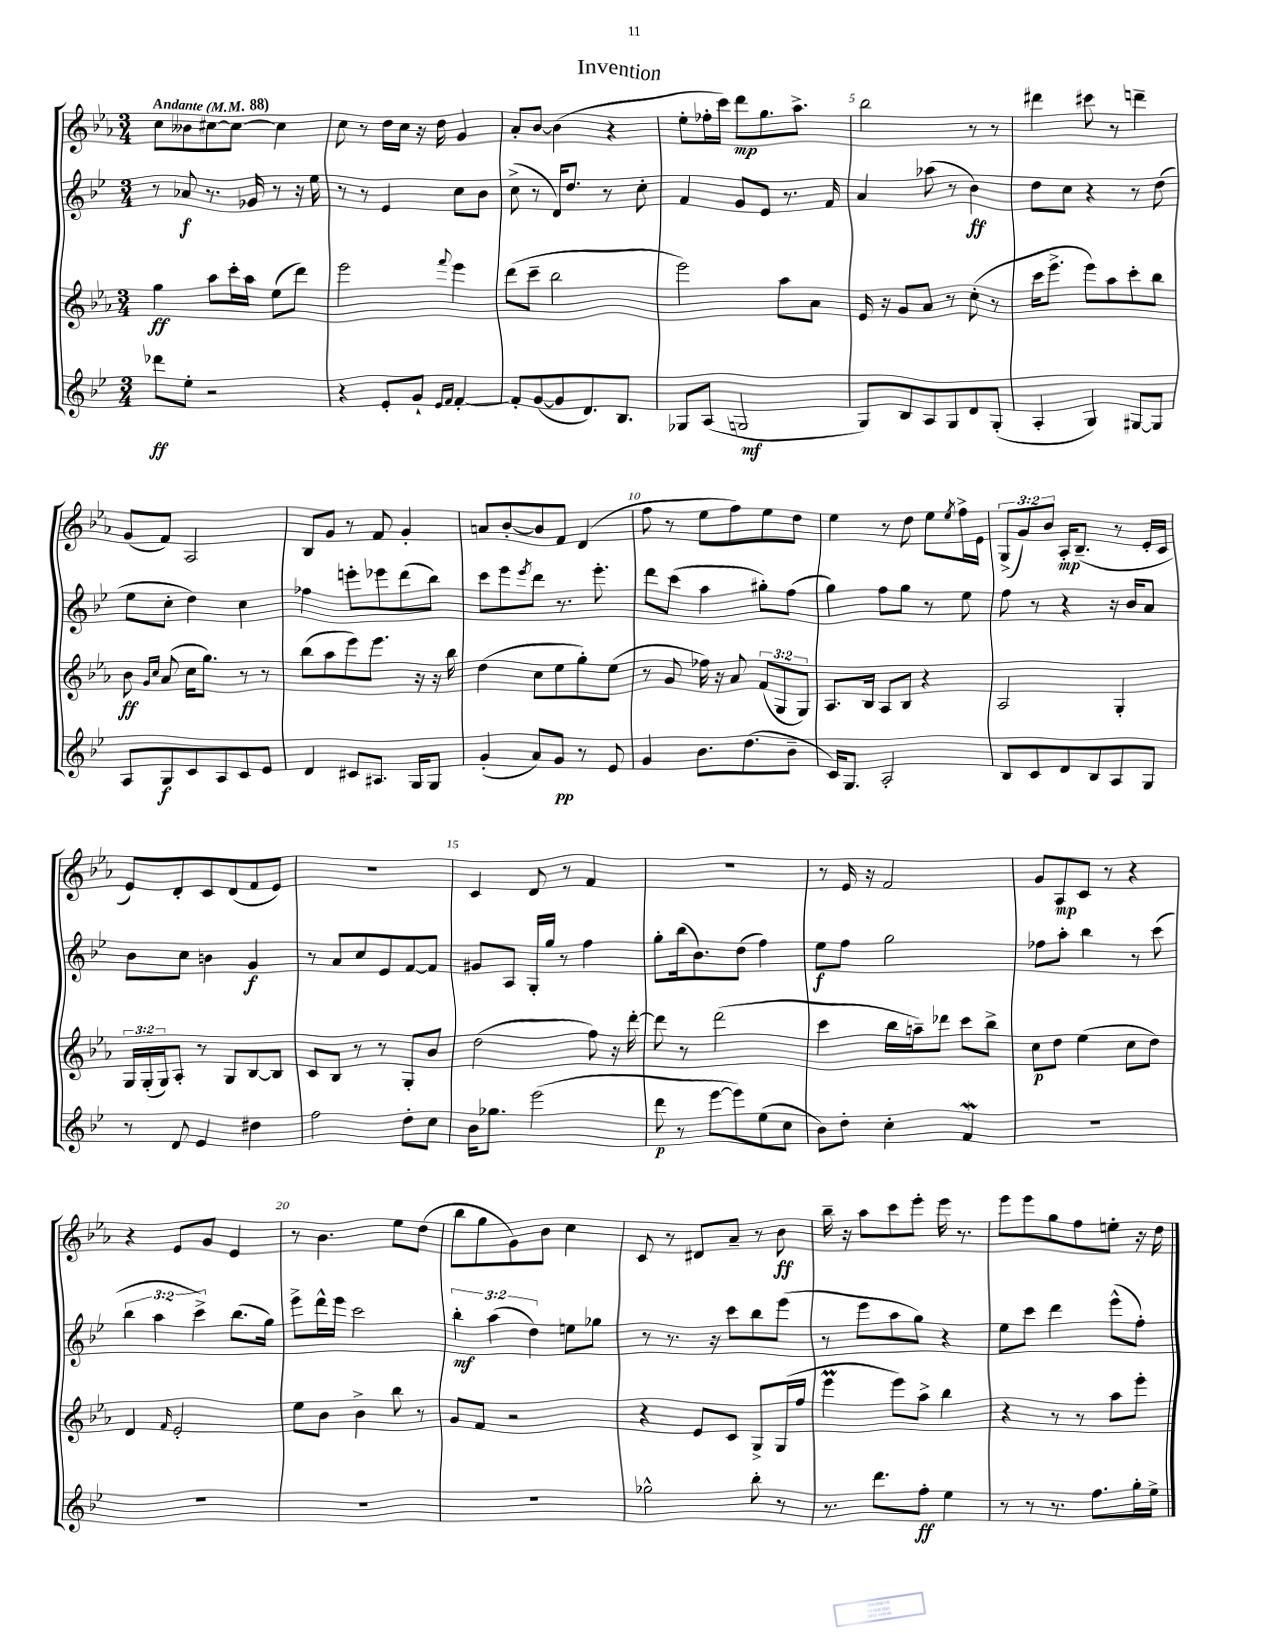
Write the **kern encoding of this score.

**kern	**kern	**kern	**kern
*staff4	*staff3	*staff2	*staff1
*clefG2	*clefG2	*clefG2	*clefG2
*k[b-e-]	*k[b-e-a-]	*k[b-e-]	*k[b-e-a-]
*M3/4	*M3/4	*M3/4	*M3/4
*MM88	*MM88	*MM88	*MM88
8ddd-	4gg	8r	8cc
8ee-'	.	8a-	8b--
2r	8aa-	8.r	[8cc#
.	16ccc'	.	8cc#_
.	16aa-	16g-	.
.	(8ee-	8r	4cc#]
.	8ddd)	16r	.
.	.	16ee-	.
=	=	=	=
4r	2eee-	8r	8cc
.	.	8r	8r
8e-'	.	4e-	16dd
.	.	.	16cc
8g`	.	.	16r
.	.	.	16dd
16qqe-	.	.	.
16qqf	8qqfff	.	.
[4f'	4eee-	8cc	4g
.	.	8b-	.
=	=	=	=
8f']	(8ddd	(8cc^	8a-'
([8g	8ccc~	8r	[8b-
8g]	2bb-	16d)	(4b-]
.	.	8.dd	.
8.d)	.	.	.
.	.	8r	4r
8.B-	.	.	.
.	.	8cc'	.
=	=	=	=
8G-	2eee-)	4f	8ee-'
(8A	.	.	16ff-'
.	.	.	16ccc)
2G	.	8g	8ddd
.	.	8e-	8.gg
.	8aa-	8.r	.
.	.	.	8.aa-^
.	8a-	.	.
.	.	16f	.
=	=	=	=
8G)	16e-	4a	2bb-
.	16r	.	.
8B-	8g	.	.
8A	8a-	(8aa-	.
8G	8r	8r	.
8d	(8cc'	4b-)	8r
(8G'	8r	.	8r
=	=	=	=
4A'	16ccc	8dd	4ddd#
.	8.eee-^	.	.
.	.	8cc	.
4G)	8eee-)	4r	8ccc#
.	8aa-	.	8r
[8G#	8ccc'	8r	4ddd~
8G#]	8bb-	(8dd	.
=	=	=	=
8A	8b-	8ee-	(8g
.	16qqg	.	.
.	16qqcc	.	.
8G	(8a-	8cc'	8f)
8c	16cc	4dd)	2A-
.	8.gg)	.	.
8A	.	.	.
8c	8r	4cc	.
8e-	8r	.	.
=	=	=	=
4d	(8bb-	4ff-	8B-
.	8aa-	.	8g
8c#	8eee-)	8eee'	8r
8.A#	8.eee-	8eee-	8f
.	.	(8ddd	4g'
16G	16r	.	.
8G	16r	8bb-)	.
.	16bb-	.	.
=	=	=	=
(4g'	(4dd	8ccc	8a
.	.	8eee-	[8b-'
.	.	8qeee-	.
8a)	8cc	8ddd	8b-]
8g	8ee-	8.r	8f
8r	8gg')	.	(4d
.	.	8.eee-'	.
8e-	(8ee-	.	.
=	=	=	=
4g	8r	8ddd	8ff
.	8g	(8ccc	8r
8.b-	16ff-)	4aa	8ee-
.	16r	.	.
.	8a-	.	8ff)
(8.dd	.	.	.
.	(12f	8gg#')	8ee-
.	12G	.	.
8b-~	.	(8ff	8dd
.	12G)	.	.
=	=	=	=
16c)	8.A-	4gg)	4ee-
8.G	.	.	.
.	16B-	.	.
2A'	8A-	8ff	8r
.	8B-	8gg	8dd
.	4r	8r	8ee-
.	.	.	8qee-
.	.	8ee-	16ff^
.	.	.	16e-
=	=	=	=
8B-	2A-	8ff	(12G^
.	.	.	12g)
8c	.	8r	.
.	.	.	12b-
8d	.	4r	16A-'
.	.	.	(8.B-~
8B-	.	.	.
8A	4G'	16r	8r
.	.	16b-	.
8G	.	8a	16e-'
.	.	.	16c
=	=	=	=
8r	24G	8b-	8e-)
.	(24G'	.	.
.	24G)	.	.
8d	8A-'	8cc	8d'
4e-	8r	4b	8c
.	8G	.	(8d
4dd#	[8B-	4g	8f
.	8B-]	.	8e-)
=	=	=	=
2ff	8c	8r	2.r
.	8B-	8a	.
.	8r	8cc	.
.	8r	8e-	.
8dd'	8G'	[8f	.
8cc	8b-	8f]	.
=	=	=	=
16b-	(2dd	8g#	4c
8.gg-	.	.	.
.	.	8A	.
(2eee-	.	16G'	8d
.	.	16gg	.
.	.	8r	8r
.	8ff)	4ff	4f
.	16r	.	.
.	[16ddd'	.	.
=	=	=	=
8ddd	8ddd]	8gg'	2.r
8r	8r	(16bb-	.
.	.	8.b-)	.
[8eee-	(2ddd	.	.
8eee-])	.	(8dd	.
(8ee-	.	4ff)	.
8cc	.	.	.
=	=	=	=
8b-)	4ccc	8ee-	8r
8dd'	.	8ff	16e-
.	.	.	16r
4cc'	16bb-	2gg	2f
.	16aa~)	.	.
.	8ddd-	.	.
4f	8ccc	.	.
.	8bb-^	.	.
=	=	=	=
2.r	8cc	8ff-	8g
.	8dd	8aa'	8A-
.	(4ee-	4bb-	8c
.	.	.	8r
.	8cc	8r	4r
.	8dd)	(8ccc	.
=	=	=	=
2.r	4d	6bb-	4r
.	.	6aa	.
.	16qqf	.	.
.	2e-'	.	8e-
.	.	6ccc^)	.
.	.	.	8g
.	.	(8.bb-	4e-
.	.	16gg)	.
=	=	=	=
2.r	8ee-	8eee-^	8r
.	8b-	16ddd^^	4.b-
.	.	16eee-	.
.	4b-^	2ccc	.
.	8bb-	.	8ee-
.	8r	.	(8dd
=	=	=	=
2.r	8g	6bb-'	8bb-
.	8f	.	8gg
.	.	(6aa	.
.	2r	.	8g)
.	.	6dd)	.
.	.	.	8b-
.	.	8ee	4cc
.	.	8gg-	.
=	=	=	=
2gg-^^	4r	8r	8c
.	.	8.r	8r
.	8e-	.	8d#
.	.	16r	.
.	8c	8ccc	8a-~
8bb-'	8G^	8bb-	8r
8r	(16G	(8eee-	8b-
.	16ff	.	.
=	=	=	=
8.r	4eee-	8r	16bb-~
.	.	.	16r
.	.	8eee-	8aa-
8.ddd	.	.	.
.	8eee-)	8aa	8ccc
8ff'	8aa-^	8gg)	8eee-'
4ee-	4bb-	4r	16eee-
.	.	.	8.r
=	=	=	=
8r	4r	8ee-	8eee-
8r	.	8ccc	8eee-
8.r	8r	4ddd	8gg
.	8r	.	8ff
8.ff	.	.	.
.	8aa-	(8eee-^^	8ee'
16gg'	8eee-'	8ff')	16r
16ee-^	.	.	16dd
==	==	==	==
*-	*-	*-	*-
